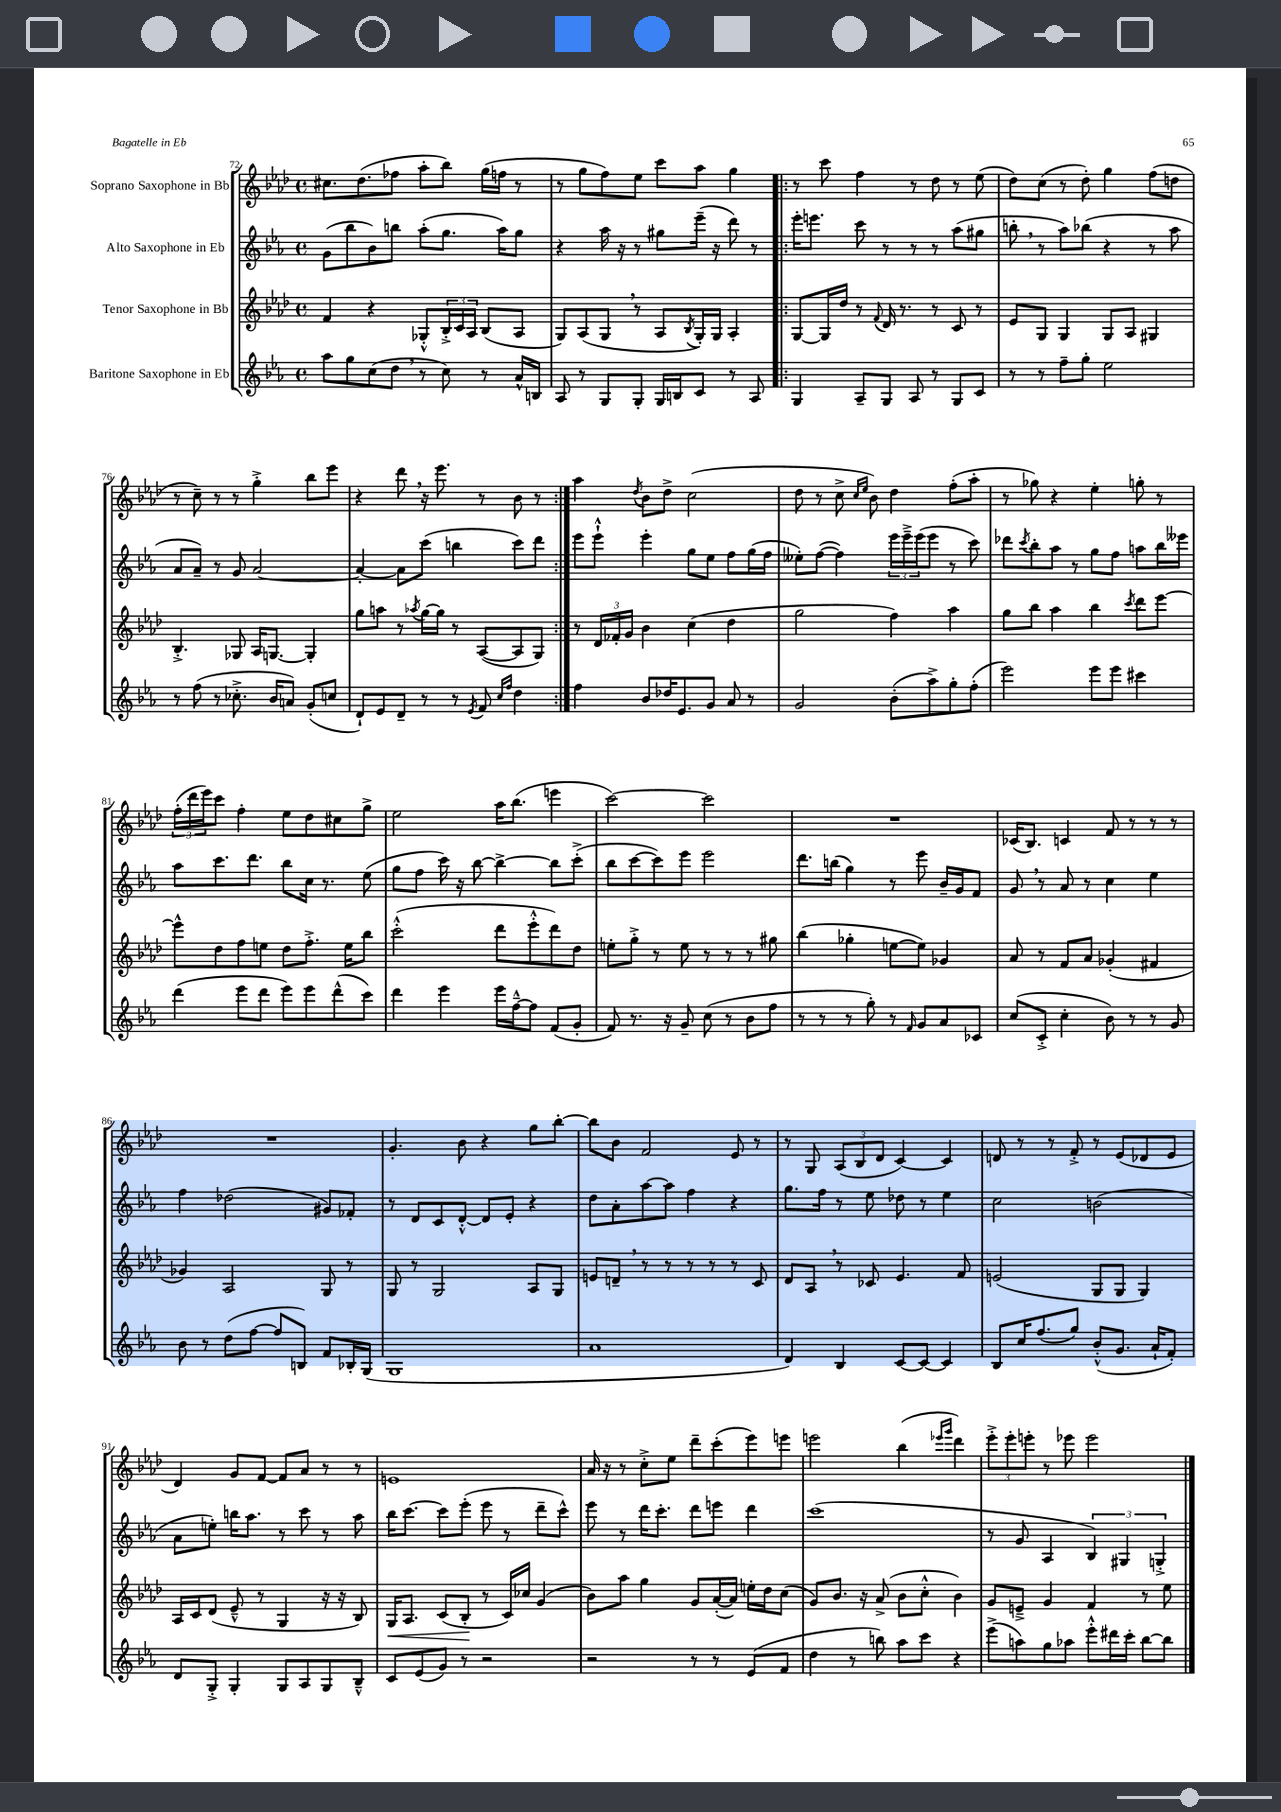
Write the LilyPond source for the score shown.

<<
\new StaffGroup <<
\new Staff = "s0" \with { instrumentName = "Soprano Saxophone in Bb" } {
    \clef treble \key aes \major \defaultTimeSignature \time 4/4
    cis''8. des''8.( fes''8 aes''8-. bes''8) g''16( f''16 r8 |
    r8 g''8 f''8) ees''8 c'''8 aes''8 g''4 |
    \repeat volta 2 { r8 c'''8 f''4 r8 des''8 r8 ees''8( |
    des''8) c''8( r8 des''8-.) g''4 f''8( d''8 |
    r8 c''8--) r8 r8 g''4-.-> bes''8 ees'''8 |
    r4 des'''8 \breathe r16 ees'''8. r8 bes'8 r8 | }
    aes''4 \acciaccatura { des''8 } bes'8 des''8-> c''2( |
    des''8 r8 c''8-> \grace { c''16 ees''16 } bes'8) des''4 f''8-.( aes''8-. |
    r8 ges''8) r4 ees''4-. g''8-. r8 |
    \tuplet 3/2 { f''16-.( des'''16 ees'''16) } c'''8 f''4-. ees''8 des''8 cis''8 g''8-> |
    ees''2 aes''16 bes''8.( e'''4 |
    c'''2~) c'''2 |
    R1 |
    ces'16( bes8.) c'4 f'8 r8 r8 r8 |
    R1 |
    g'4.-. bes'8 r4 g''8 bes''8~-. |
    bes''8 bes'8 f'2 ees'8 r8 |
    r8 g8 \tuplet 3/2 { aes8( bes8 des'8 } c'4~) c'4 |
    d'8 r8 r8 f'8-.-> r8 ees'8( des'8 ees'8 |
    des'4) g'8 f'8~ f'8 aes'8 r8 r8 |
    e'1 |
    aes'16 r16 r8 c''8-.-> ees''8 des'''8-- c'''8-.( ees'''8) e'''8 |
    e'''2 bes''4( \grace { ees'''16 g'''16 } des'''4) |
    \tuplet 3/2 { ees'''8-.-> ees'''8-. e'''8-. } r8 ees'''8 ees'''2 \bar "|." |
}
\new Staff = "s1" \with { instrumentName = "Alto Saxophone in Eb" } {
    \clef treble \key ees \major \defaultTimeSignature \time 4/4
    g'8( bes''8 bes'8) b''8 aes''8-.( g''8. aes''16) g''8 |
    r4 aes''16 r16 r8 gis''8 ees'''16--( r16 d'''8) r8 |
    \repeat volta 2 { ees'''16-. e'''8. c'''8 r8 r8 r8 aes''8( gis''8 |
    b''8-. \breathe r8 aes''8) bes''8( r4 r8 aes''8 |
    aes'8 aes'8--) r8 g'8 aes'2~ |
    aes'4~-. aes'8 c'''8( b''4 c'''8) d'''8 | }
    ees'''8 ees'''8-!-^ ees'''4-. g''8 ees''8 f''8 g''16( f''16 |
    eeses''8-.) f''8~( f''4) \tuplet 3/2 { ees'''16 ees'''16---> ees'''16( } ees'''8 r8 c'''8) |
    des'''8 \acciaccatura { c'''8 } bes''8-. aes''8 r8 g''8 f''8 a''8 bes''16 eeses'''16 |
    aes''8 c'''8. d'''8. bes''8 c''16 r8. ees''8( |
    g''8 f''8 c'''16) r16 bes''8~ bes''4~-> bes''8 c'''8-.->( |
    bes''8 c'''8~ c'''8) ees'''8 ees'''2 |
    d'''8. b''16( g''4) r8 ees'''8 bes'16-- g'16 f'8 |
    g'8 \breathe r8 aes'8 r8 c''4 ees''4 |
    f''4 des''2( gis'8) fes'8-. |
    r8 d'8 c'8 d'8~-.-^ d'8 ees'8-. r4 |
    d''8 aes'8-. aes''8~ aes''8 f''4 r4 |
    g''8. f''16 r8 ees''8 des''8 r8 ees''4 |
    c''2 b'2( |
    aes'8 e''8-.) b''16 aes''8. r8 c'''8 r8 aes''8 |
    bes''16 c'''8.~ c'''8 ees'''8-.( ees'''8 r8 d'''8-- c'''8-^) |
    ees'''8 r8 d'''16 c'''8.-. d'''8 e'''8 d'''4 |
    c'''1( |
    r8 g'8 aes4 \tuplet 3/2 { bes4) gis4 g4-.-> } \bar "|." |
}
\new Staff = "s2" \with { instrumentName = "Tenor Saxophone in Bb" } {
    \clef treble \key aes \major \defaultTimeSignature \time 4/4
    f'4 r4 ges8-.-^ \tuplet 3/2 { bes16-.-> c'16 aes16 } bes8( aes8 |
    g8) aes8( g8 \breathe r8 aes8 \acciaccatura { bes8 } g16-.) g16 aes4-. |
    \repeat volta 2 { g8~ g16 des''16 r8 \appoggiatura { f'8 } des'16 r8. r8 c'8 r8 |
    ees'8 g8 g4 g8 aes8 gis4 |
    bes4.-.-> ges8 aes16 g8.~ g4-. |
    g''8 a''8 r8 \acciaccatura { aes''8 } g''16~ g''16 r8 aes8~( aes8 g8) | }
    r8 \tuplet 3/2 { des'16 fes'16-. g'16 } bes'4 c''4( des''4 |
    g''2 f''4) aes''4 |
    g''8 bes''8 aes''4 bes''4 \acciaccatura { c'''8 } des'''8 ees'''8~ |
    ees'''8-^ des''8 f''8 e''8 des''8 f''8.-.-> e''16 bes''8 |
    c'''2-.-^( des'''8 ees'''8-.-^ des'''8) des''8 |
    e''8-. g''8-.-> r8 e''8 r8 r8 r8 gis''8 |
    bes''4( ges''4-. e''8~ e''8) ges'4 |
    aes'8 r8 f'8 aes'8 ges'4-.( fis'4 |
    ges'4) aes2 g8 r8 |
    g8 r8 g2 aes8 g8 |
    e'8 d'8-- \breathe r8 r8 r8 r8 r8 c'8 |
    des'8 aes8 \breathe r8 ces'8 ees'4. f'8 |
    e'2( g8 g8 g4) |
    aes16 c'16 des'8( ees'8---^ r8 g4 r16 r16 bes8) |
    g16\< aes8. c'8( bes8-.\! r8 c'16) ces''16 g'4( |
    bes'8) aes''8 g''4 g'8 aes'16~-.( aes'16) e''16-. des''16 c''8( |
    g'8) bes'8. r16 aes'8->( bes'8 c''8-.-^ bes'4) |
    g'8 e'8---> g'4 f'4 r8 ees''8 \bar "|." |
}
\new Staff = "s3" \with { instrumentName = "Baritone Saxophone in Eb" } {
    \clef treble \key ees \major \defaultTimeSignature \time 4/4
    aes''8 g''8 c''8( d''8 \breathe r8 c''8) r8 aes'16-^ b16 |
    aes8 r8 g8 g8-. g16 b16 c'8 r8 aes8 |
    \repeat volta 2 { g4 aes8-- g8 aes8 r8 g8 c'8 |
    r8 r8 f''8-- g''8-. ees''2 |
    r8 f''8( r8 ces''8.-.-> bes'16 a'8) g'8-.( c''8 |
    d'8-!) ees'8 d'8-- r8 r8 \acciaccatura { ees'8 } f'8 \grace { c''16 f''16 } d''4 | }
    f''4 bes'8 des''16 ees'8. g'8 aes'8 r8 |
    g'2 bes'8-.( aes''8->) g''8-. f''8-.( |
    ees'''2) ees'''8 ees'''8 cis'''4 |
    d'''4( ees'''8 d'''8 ees'''8) ees'''8 d'''8-^( c'''8) |
    d'''4 ees'''4 ees'''16 f''16~---^ f''8 f'8( g'8-. |
    f'8) r8. r16 g'8-- c''8( r8 bes'8 f''8 |
    r8 r8 r8 g''8-.) r8 \grace { f'16 } g'8 aes'8 ces'8 |
    c''8( c'8-.-> c''4-. bes'8) r8 r8 g'8 |
    bes'8 r8 d''8( f''8~ f''8 b8) f'8 bes16-. g16( |
    g1 |
    aes'1 |
    d'4) bes4 c'8~ c'8~ c'4 |
    bes8 c''16 f''8.( g''8) bes'8-.-^( g'8. aes'16-! f'8-.) |
    d'8 g8-.-> g4-. g8 aes8 g8 bes8---^ |
    c'8 ees'8( g'8) r8 r2 |
    r2 r8 r8 ees'8( f'8 |
    d''4 r8 b''8) aes''8 c'''8 r4 |
    ees'''8->( a''8) g''8 aes''8 ees'''8-.-^ dis'''16 c'''16-. bes''8~ bes''8 \bar "|." |
}
>>
>>
\layout { \context { \Score currentBarNumber = #72 } }
